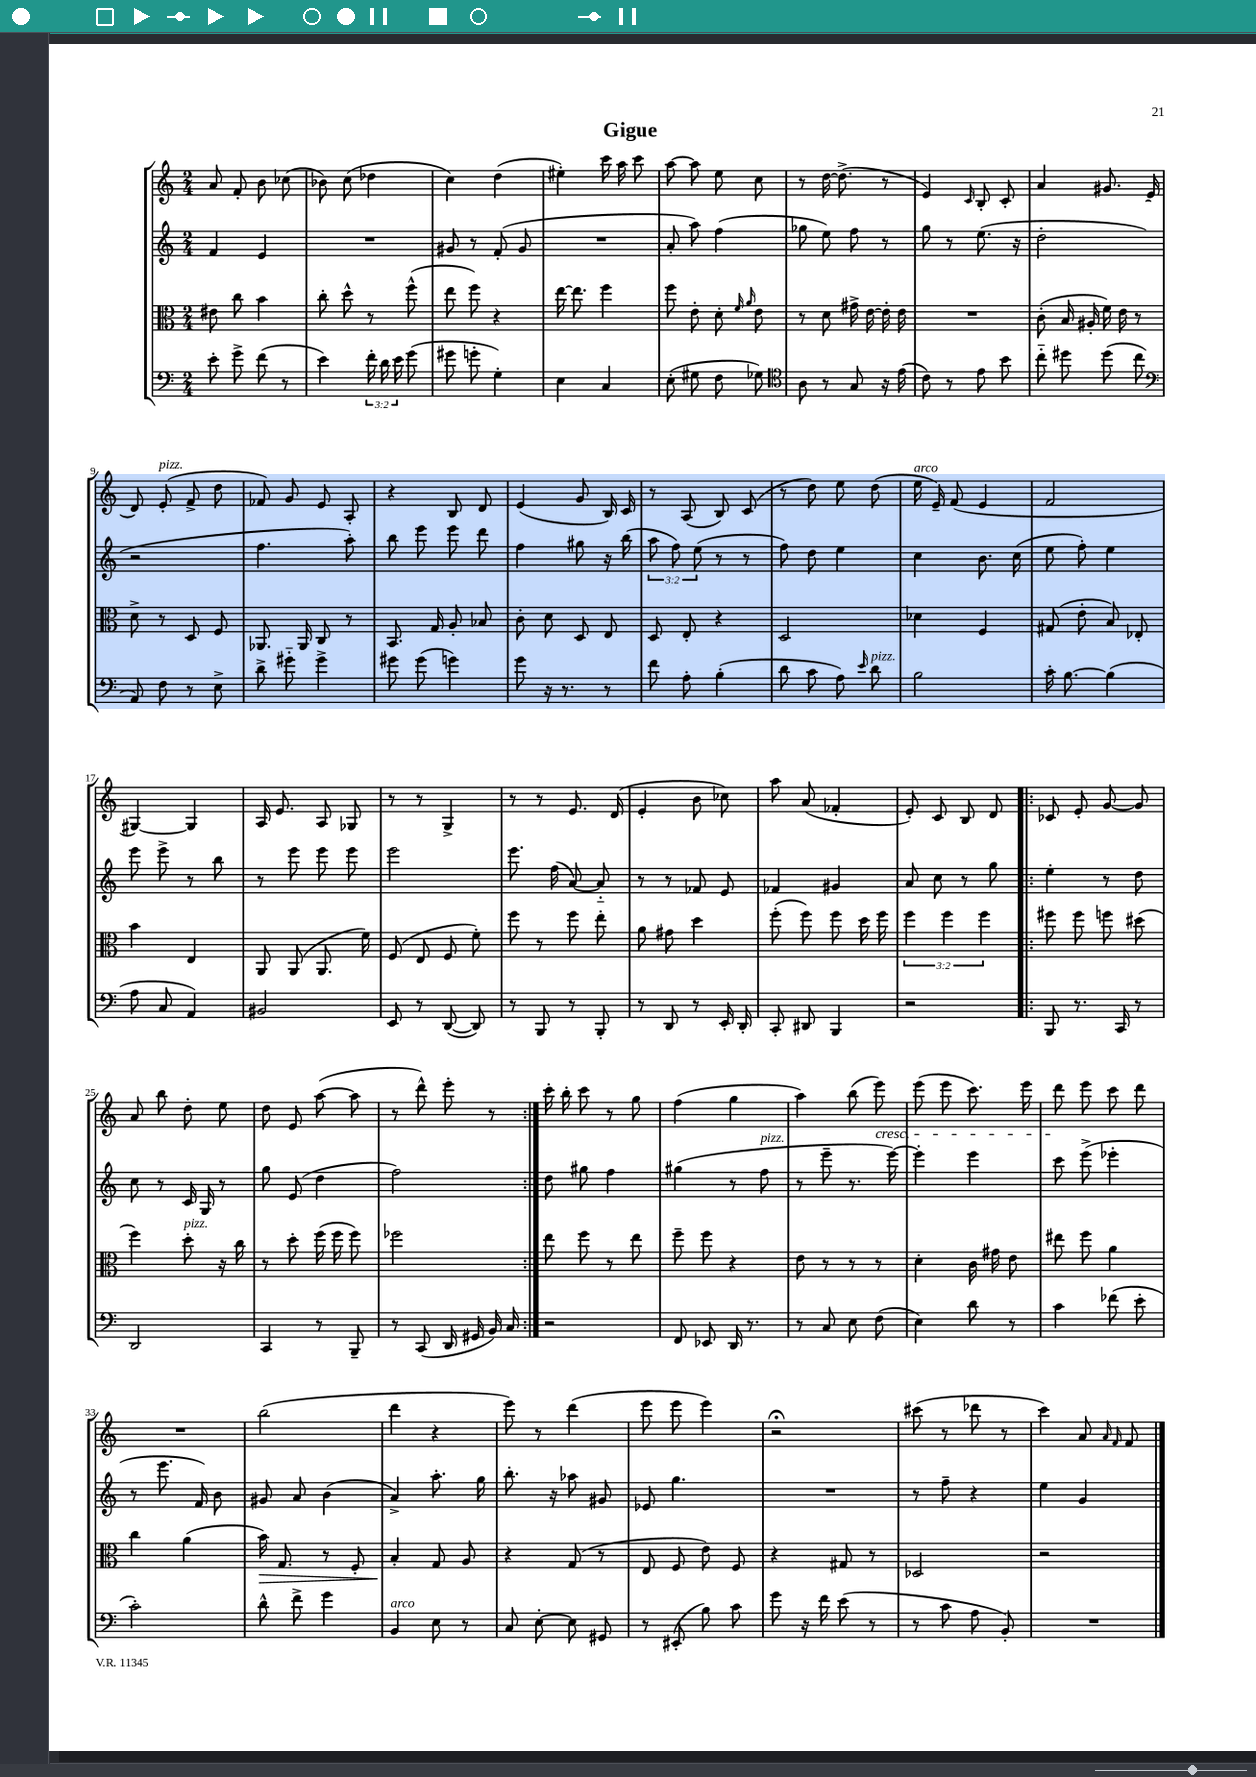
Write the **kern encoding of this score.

**kern	**kern	**kern	**kern
*staff4	*staff3	*staff2	*staff1
*clefF4	*clefC3	*clefG2	*clefG2
*k[]	*k[]	*k[]	*k[]
*M2/4	*M2/4	*M2/4	*M2/4
8e'\	8e#\	4f/	8a/
8g^\	8cc\	.	8f'/
(8f\	4b\	4e/	8b\
8r	.	.	(8cc-\
=	=	=	=
4e\)	8cc'\	2r	8b-\)
.	8dd^^\	.	(8cc\
24f'\	8r	.	4dd-\
24d\	.	.	.
24e\	.	.	.
(8g\	(8ff^^\	.	.
=	=	=	=
8g#\	8ee\	8g#/	4cc\)
8g'\	8ff\)	8r	.
4G'\)	4r	(8f'/	(4dd\
.	.	8g#/	.
=	=	=	=
4E\	[16ee\	2r	4ee#'\)
.	8.ee\]	.	.
4C/	4ff\	.	16ccc\
.	.	.	16aa\
.	.	.	8ccc\
=	=	=	=
(8E'\	8ff\	8a'/	[8aa\
8G#\	8e'\	8aa\)	8aa\]
8F\	8d'\	(4ff\	8ee\
.	16qqf/	.	.
.	16qqa/	.	.
8G-\)	8e\	.	8cc\
=	=	=	=
*clefC4	*	*	*
8A\	8r	8gg-\	8r
8r	8d\	8ee\)	[16dd\
.	.	.	(8.dd^\]
8G/	16g#^\	8ff\	.
.	[16e\	.	.
16r	16e'\]	8r	8r
(16e\	16e\	.	.
=	=	=	=
8c\)	2r	8gg\	4e/)
8r	.	8r	.
.	.	.	16qqc/
8e\	.	(8.ee\	8B'/
8b\	.	.	8c'/
.	.	16r	.
=	=	=	=
8cc'~\	(8c'\	2dd'\	4a/
8dd#\	16B/	.	.
.	16A#'/	.	.
(8dd#\	16f\)	.	8.g#/
.	16e\	.	.
8cc\	8r	.	.
.	.	.	(16e/
=	=	=	=
*clefF4	*	*	*
8AA/)	8d^\	2r	8d/)
8F\	8r	.	(8e'/
8r	8D/	.	8f^/
8E^\	8F/	.	8dd\
=	=	=	=
8d^\	8.AA-/	4.ff\	8f-/)
8g#'~\	.	.	8g/
.	16AA-/	.	.
4g#^\	8C/	.	8e/
.	8r	8aa'\)	8A'/
=	=	=	=
8g#\	8.BB/	8bb\	4r
(8g#\	.	8eee\	.
.	16G/	.	.
4g\)	8A'/	8eee\	8B/
.	8B-/	8ddd\	8d/
=	=	=	=
8g\	8c'\	4ff\	(4e/
16r	8d\	.	.
8.r	.	.	.
.	8D/	8gg#\	8g/
8r	8E/	16r	16B/)
.	.	(16bb\	16c/
=	=	=	=
8f\	8D/	12aa\	8r
.	.	12ff\)	.
8A'\	8E'/	.	(8A/
.	.	(12ee\	.
(4B'\	4r	8r	8B/)
.	.	8r	(8c/
=	=	=	=
8d\	2D/	8ff\)	8r
8c\	.	8dd\	8dd\)
8A\)	.	4ee\	8ee\
16qqe/	.	.	.
8d\	.	.	(8dd\
=	=	=	=
2B\	4d-\	4cc\	16ee\
.	.	.	16e~/)
.	.	.	(8f/
.	4F/	8.b\	4e/
.	.	(16cc\	.
=	=	=	=
16c'\	(8G#/	8ee\	2f/
[8.B\	.	.	.
.	8e'\	8ff'\)	.
(4B\]	8B/)	4ee\	.
.	8E-'/	.	.
=	=	=	=
8A\	4b\	8eee\	[4G#/)
8C/	.	8eee^\	.
4AA/)	4E/	8r	4G#/]
.	.	8bb\	.
=	=	=	=
2BB#/	8AA/	8r	16A/
.	.	.	8.e/
.	(8AA/	8eee\	.
.	8.AA/	8eee\	8A/
.	.	8eee\	8G-/
.	16f\)	.	.
=	=	=	=
8EE/	(8F/	2eee\	8r
8r	8E/	.	8r
([8DD/	8F/	.	4G^/
8DD/])	8f'\)	.	.
=	=	=	=
8r	8ff\	8.eee\	8r
8BBB/	8r	.	8r
.	.	(16ff\	.
8r	8ff\	[8a/)	8.e/
8BBB'/	8ee'\	8a'~/]	.
.	.	.	(16d/
=	=	=	=
8r	8a\	8r	4e'/
8DD/	8g#\	8r	.
8r	4dd\	8f-/	8b\
16EE'/	.	8e/	8cc-\)
16DD'/	.	.	.
=	=	=	=
8CC'/	(8ff'\	4f-/	8aa\
8DD#/	8ff\)	.	(8a/
4BBB/	8ff\	4g#/	4f-'/
.	16dd\	.	.
.	16ff\	.	.
=	=	=	=
2r	6ff\	8a/	8e'/)
.	.	8cc\	8c/
.	6ff\	.	.
.	.	8r	8B/
.	6ff\	.	.
.	.	8gg\	8d/
=!|:	=!|:	=!|:	=!|:
8BBB/	8ff#\	4ee'\	8c-/
8.r	8ff#\	.	8e'/
.	8ff\	8r	[8g/
16CC/	.	.	.
8r	(8dd#\	8dd\	8g/]
=	=	=	=
2DD/	4ff\)	8cc\	8a/
.	.	8r	8bb\
.	8dd'\	16c/	8dd'\
.	.	16G/	.
.	16r	8r	8ee\
.	16cc\	.	.
=	=	=	=
4CC/	8r	8gg\	8dd\
.	8dd'\	(8e/	8e/
8r	(16ff\	4dd\	([8aa\
.	16ff\	.	.
8BBB~/	8ff\)	.	8aa\]
=	=	=	=
8r	2ff-\	2ff\)	8r
(8CC/	.	.	8ddd^^\)
16DD/	.	.	8eee'\
16GG#/	.	.	.
16BB/)	.	.	8r
16C/	.	.	.
=:|!	=:|!	=:|!	=:|!
2r	8ee\	8dd\	16ccc'\
.	.	.	16bb'\
.	8ff\	8gg#\	8ccc\
.	8r	4ff\	8r
.	8ee\	.	8gg\
=	=	=	=
8FF/	8ff~\	(4gg#\	(4ff\
8EE-/	8ff\	.	.
16DD/	4r	8r	4gg\
8.r	.	.	.
.	.	8ff\	.
=	=	=	=
8r	8e\	8r	4aa\)
8C/	8r	8eee~\	.
8E\	8r	8.r	(8bb\
(8F\	8r	.	8eee\)
.	.	[16eee\)	.
=	=	=	=
4E\)	4d'\	4eee'\]	(8eee\
.	.	.	8eee\
8d\	16c\	4eee\	8.ccc\)
.	16g#\	.	.
8r	8e\	.	.
.	.	.	16eee\
=	=	=	=
4c\	8ee#\	8ccc\	8ddd\
.	8ff\	(8eee^\	8eee\
(8f-\	4a\	4eee-'\	8ccc\
8e'\	.	.	8ddd\
=	=	=	=
2c'\)	4cc\	8r	2r
.	.	8.eee\	.
.	(4a\	.	.
.	.	16f/)	.
.	.	8b\	.
=	=	=	=
8d^^\	16b\)	8g#/	(2bb\
.	8.G/	.	.
8f^\	.	8a/	.
4g\	8r	(4b\	.
.	8F'/	.	.
=	=	=	=
4BB/	4B'/	4a^/)	4ddd\
8E\	8G/	8.aa'\	4r
8r	8A/	.	.
.	.	16gg\	.
=	=	=	=
8C/	4r	8.bb'\	8eee\)
[8E'\	.	.	8r
.	.	16r	.
8E\]	(8G/	8aa-\	(4ddd\
8GG#/	8r	8g#/	.
=	=	=	=
8r	8E/	8e-/	8eee\
(8EE#'/	8F/	4.gg\	8eee\
8B\)	8e\)	.	4eee\)
8c\	8F/	.	.
=	=	=	=
8g\	4r	2r	2r;
16r	.	.	.
16f\	.	.	.
(8e\	8G#/	.	.
8r	8r	.	.
=	=	=	=
8r	2D-/	8r	(8ccc#\
8c\	.	8ff~\	8r
8A\	.	4r	8ddd-\
8BB'/)	.	.	8r
=	=	=	=
2r	2r	4ee\	4ccc\)
.	.	4g/	8a/
.	.	.	16qqa/
.	.	.	16qqf/
.	.	.	8f/
==	==	==	==
*-	*-	*-	*-
